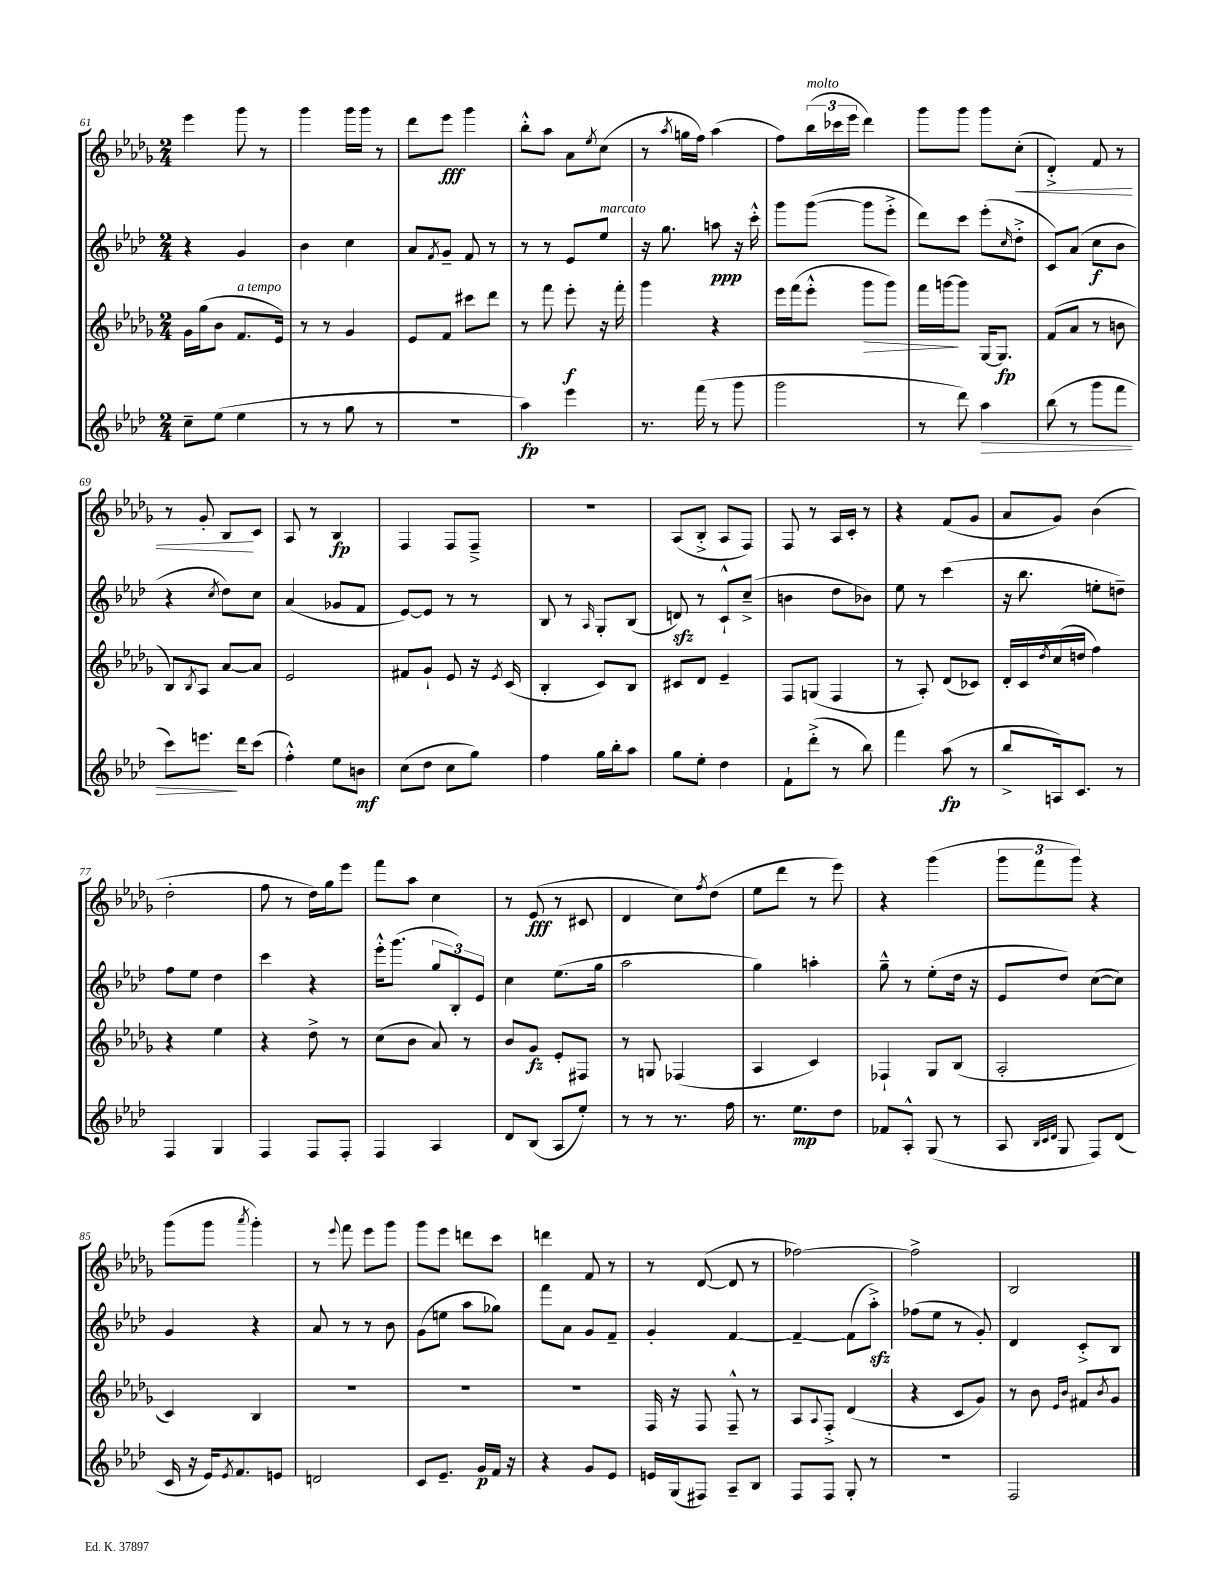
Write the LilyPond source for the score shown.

<<
\new StaffGroup <<
\new Staff = "s0" {
    \clef treble \key des \major \numericTimeSignature \time 2/4
    ees'''4 ges'''8 r8 |
    ges'''4 ges'''16 ges'''16 r8 |
    des'''8 ees'''8\fff ges'''4 |
    bes''8-.-^ aes''8 aes'8 \acciaccatura { ees''8 } c''8( |
    r8 \acciaccatura { aes''8 } g''16 f''16) aes''4( |
    f''8) \tuplet 3/2 { bes''16^\markup { \italic "molto" }( ces'''16 ees'''16 } des'''4) |
    ges'''8 ges'''8 ges'''8 c''8-.\<( |
    des'4-.->) f'8 r8 |
    r8 ges'8-. bes8\! c'8 |
    aes8 r8 bes4\fp |
    f4 f8 f8---> |
    r2 |
    aes8( bes8-.-> aes8 f8) |
    f8 r8 aes16 c'16-. r8 |
    r4 f'8( ges'8 |
    aes'8 ges'8) bes'4( |
    des''2-. |
    f''8 r8 des''16) ges''16 ees'''8 |
    f'''8 aes''8 c''4 |
    r8 ees'8\fff( r8 cis'8 |
    des'4 c''8) \acciaccatura { f''8 } des''8( |
    ees''8 des'''8 r8 ees'''8) |
    r4 ges'''4( |
    \tuplet 3/2 { ges'''8 f'''8 ges'''8) } r4 |
    ges'''8( ges'''8 \acciaccatura { aes'''8 } ges'''4-.) |
    r8 \appoggiatura { ees'''8 } f'''8 ees'''8 ges'''8 |
    ges'''8 ees'''8 d'''8 c'''8 |
    d'''4 f'8 r8 |
    r8 des'8~( des'8 r8 |
    fes''2~) |
    fes''2-> |
    bes2 \bar "|." |
}
\new Staff = "s1" {
    \clef treble \key aes \major \numericTimeSignature \time 2/4
    r4 g'4 |
    bes'4 c''4 |
    aes'8 \acciaccatura { f'8 } g'8-- f'8 r8 |
    r8 r8 ees'8 ees''8^\markup { \italic "marcato" } |
    r16 g''8. a''8\ppp r16 c'''16-.-^ |
    g'''8 g'''8~( g'''8 ees'''8-.-> |
    des'''8) c'''8 ees'''8-.( \grace { c''16 } des''8-.-> |
    c'8) aes'8( c''8\f bes'8 |
    r4 \acciaccatura { c''8 } des''8) c''8 |
    aes'4( ges'8 f'8 |
    ees'8~) ees'8 r8 r8 |
    bes8 r8 \grace { aes16 } g8-. bes8( |
    d'8\sfz) r8 c'8-!-^ c''8--->( |
    b'4 des''8 bes'8) |
    ees''8 r8 c'''4( |
    r16 bes''8. e''8-. d''8--) |
    f''8 ees''8 des''4 |
    c'''4 r4 |
    ees'''16-.-^ g'''8.( \tuplet 3/2 { g''8 bes8-.) ees'8 } |
    c''4 ees''8.( g''16 |
    aes''2 |
    g''4) a''4-. |
    g''8---^ r8 ees''8-.( des''16 r16 |
    ees'8 des''8) c''8~( c''8) |
    g'4 r4 |
    aes'8 r8 r8 bes'8 |
    g'8( e''8 aes''8 ges''8) |
    f'''8 aes'8 g'8 f'8-- |
    g'4-. f'4~ |
    f'4~-- f'8( aes''8-.->\sfz) |
    fes''8( ees''8 r8 g'8-.) |
    des'4 c'8-.-> bes8 \bar "|." |
}
\new Staff = "s2" {
    \clef treble \key des \major \numericTimeSignature \time 2/4
    ges'16 ges''16( bes'8 f'8.^\markup { \italic "a tempo" } ees'16) |
    r8 r8 ges'4 |
    ees'8 f'8 cis'''8 des'''8 |
    r8 f'''8 ees'''8-.\f r16 f'''16-. |
    ges'''4 r4 |
    ees'''16 f'''16( ees'''8-.-^ ges'''8\> ges'''8) |
    f'''16 g'''16~\! g'''8 ges16~ ges8.\fp |
    f'8( aes'8 r8 b'8 |
    bes8) \acciaccatura { bes8 } aes8 aes'8~ aes'8 |
    ees'2 |
    fis'8 ges'8-! ees'8 r16 \acciaccatura { ees'8 } c'16( |
    bes4-. c'8) bes8 |
    cis'8 des'8 ees'4-- |
    f8 g8( f4 |
    r8 aes8-.) des'8( ces'8) |
    des'16-. c'16 \acciaccatura { des''8 } c''16( d''16 f''4) |
    r4 ees''4 |
    r4 des''8-> r8 |
    c''8( bes'8 aes'8) r8 |
    bes'8 ges'8\fz ees'8-. fis8 |
    r8 g8 fes4( |
    aes4 c'4) |
    fes4-! ges8 bes8( |
    aes2-. |
    c'4) bes4 |
    R2 |
    R2 |
    R2 |
    f16 r16 f8 f8---^ r8 |
    aes8 \appoggiatura { aes8 } f8-.-> des'4( |
    r4 c'8 ges'8) |
    r8 bes'8 \grace { ees'16 bes'16 } fis'8 \acciaccatura { bes'8 } ges'8 \bar "|." |
}
\new Staff = "s3" {
    \clef treble \key aes \major \numericTimeSignature \time 2/4
    c''8-- ees''8( ees''4 |
    r8 r8 g''8 r8 |
    R2 |
    aes''4\fp) ees'''4 |
    r8. f'''16( r8 g'''8 |
    g'''2 |
    r8 des'''8) aes''4\> |
    bes''8( r8 g'''8 f'''8 |
    c'''8) e'''8.\! des'''16 c'''8( |
    f''4-.-^) ees''8 b'8\mf |
    c''8( des''8 c''8 g''8) |
    f''4 g''16 bes''16-. aes''8 |
    g''8 ees''8-. des''4 |
    f'8-! des'''8-.->( r8 bes''8) |
    f'''4 aes''8\fp( r8 |
    bes''8-> a16) c'8. r8 |
    f4 g4 |
    f4 f8 f8-. |
    f4 aes4 |
    des'8 bes8( aes8 ees''8-.) |
    r8 r8 r8. f''16 |
    r8. ees''8.\mp des''8 |
    fes'8 aes8-.-^ g8( r8 |
    aes8 \grace { bes32 c'32 des'32 } g8 f8) des'8( |
    c'16 r16 ees'16) \acciaccatura { ees'8 } f'8. e'8 |
    d'2 |
    c'8 ees'8.-- g'16\p f'16 r16 |
    r4 g'8 ees'8 |
    e'16 g16( fis8) aes8-- bes8 |
    f8 f8 g8-. r8 |
    r2 |
    f2 \bar "|." |
}
>>
>>
\layout { \context { \Score currentBarNumber = #61 } }
